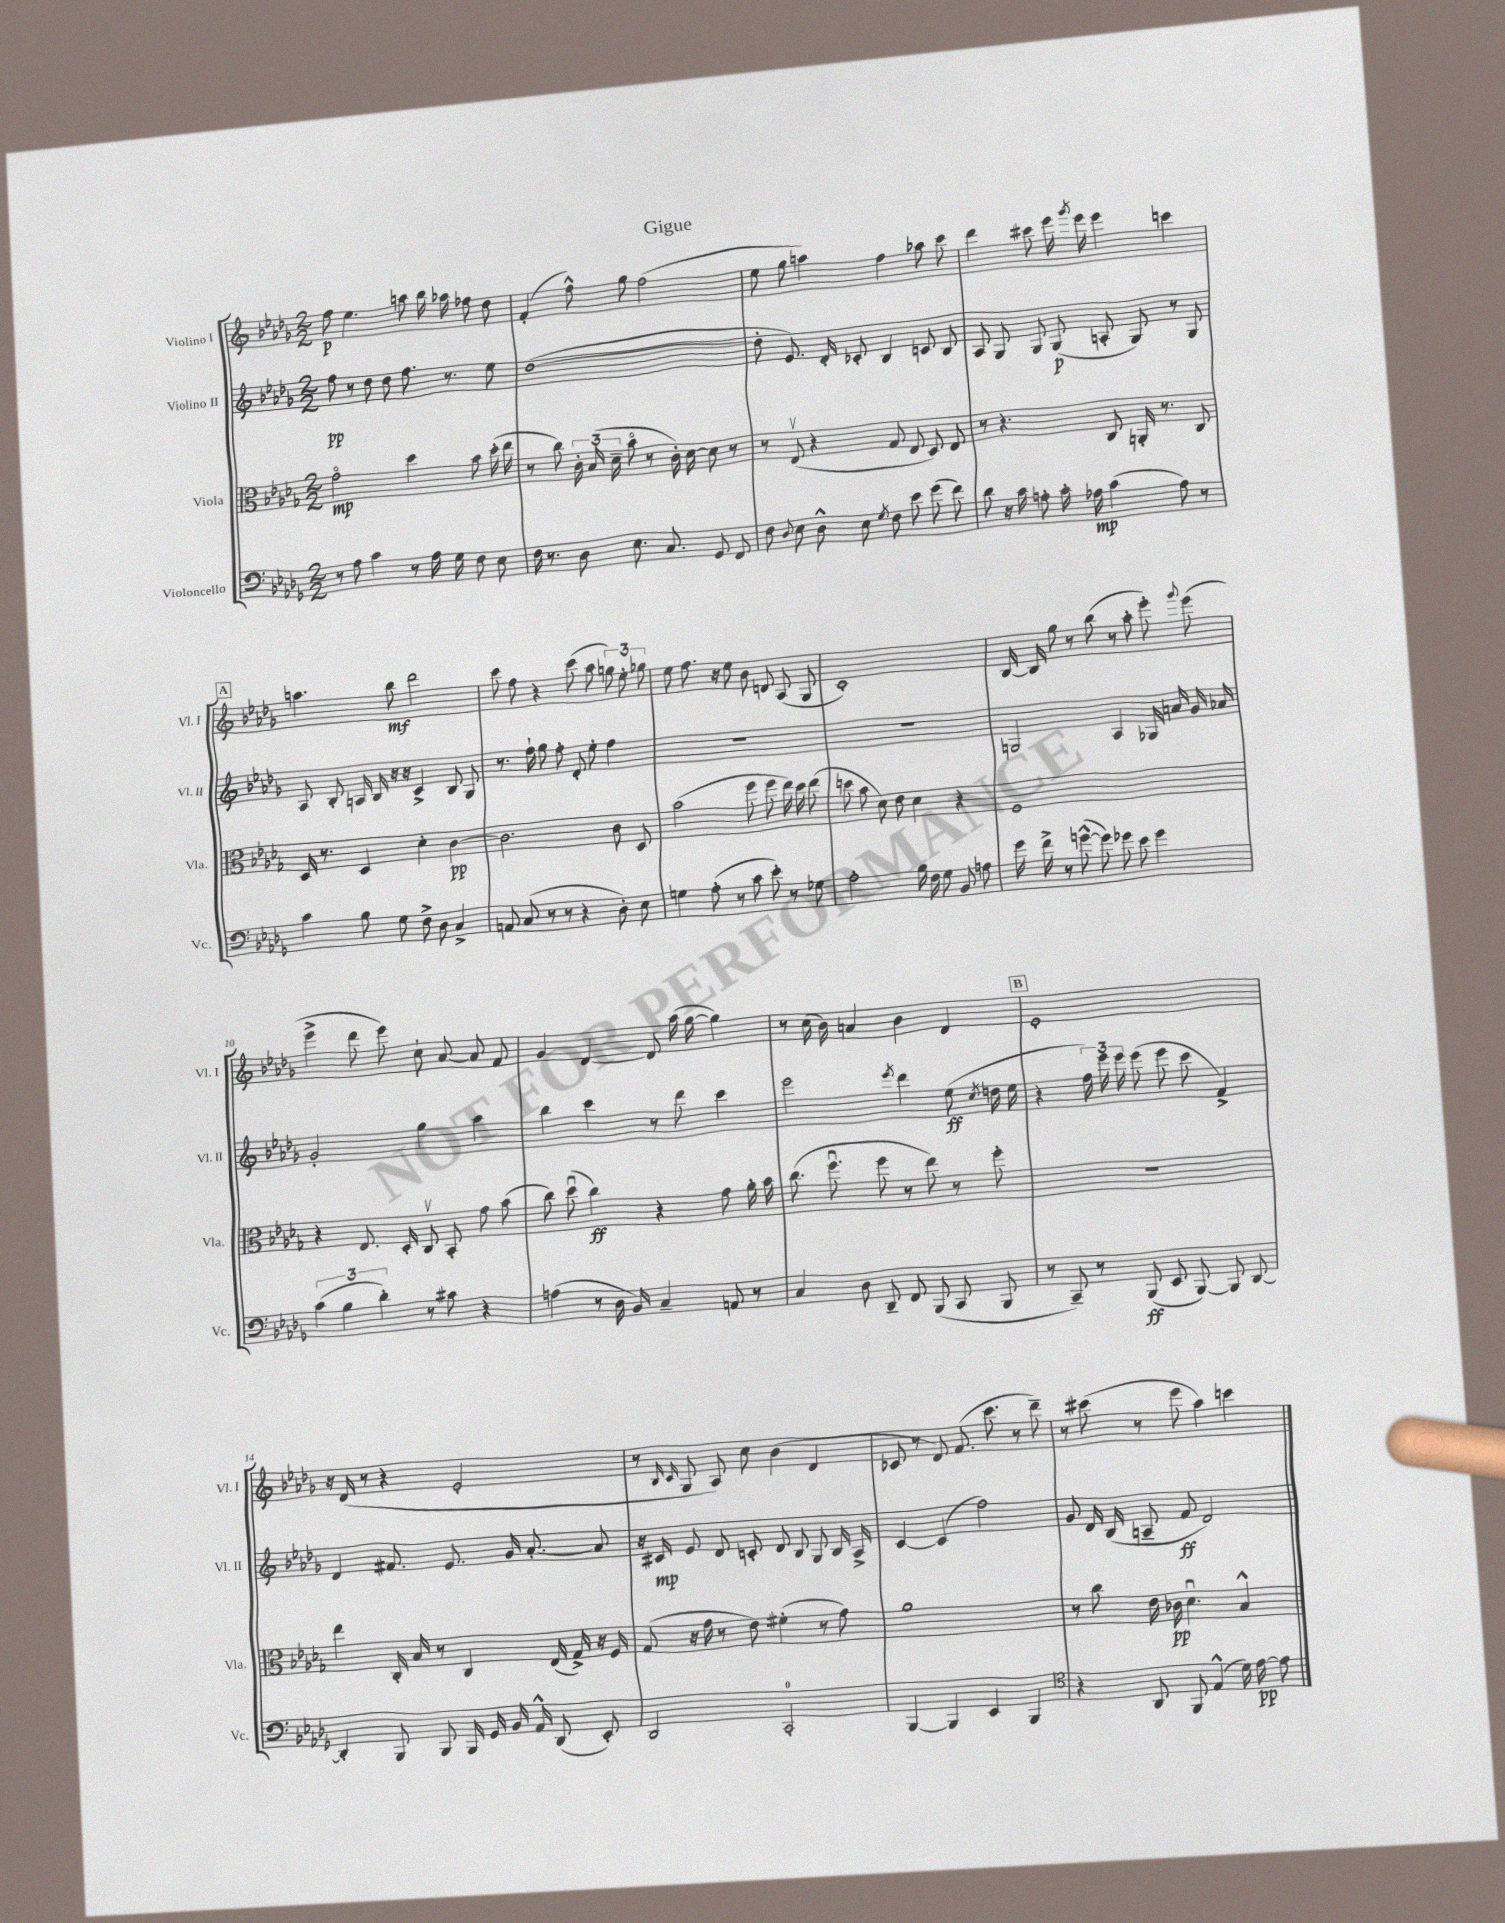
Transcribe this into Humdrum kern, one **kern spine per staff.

**kern	**kern	**kern	**kern
*staff4	*staff3	*staff2	*staff1
*clefF4	*clefC3	*clefG2	*clefG2
*k[b-e-a-d-g-]	*k[b-e-a-d-g-]	*k[b-e-a-d-g-]	*k[b-e-a-d-g-]
*M2/2	*M2/2	*M2/2	*M2/2
8r	2g-o\	8ff\	8ff\
8A-\	.	8r	4.ee-\
4c\	.	8dd-\	.
.	.	8dd-\	.
8r	4dd-\	8.ff\	8aa\
16A-\	.	.	16bb-\
16G-\	.	8.r	16aa-\
8F\	8b-\	.	8ff-\
8E-\	(16dd-'\	8ee-\	8dd-\
.	16ee-\	.	.
=	=	=	=
16F\	8r	([1dd-	(4f'/
8.r	.	.	.
.	8cc\)	.	.
8D-\	24c'\	.	8ff^^\)
.	(24B-/	.	.
.	24d-~\	.	.
8.E-\	8b-o\	.	8gg-\
.	8r	.	(2ff\
8.C/	.	.	.
.	16c'\)	.	.
.	[16d-\	.	.
8GG-/	8d-\]	.	.
8FF/	8r	.	.
=	=	=	=
8F\	8r	8dd-'\]	8ee-\
8qqD-/	.	.	.
8E-\	(8E-v/	8.e-/)	8gg-\
8D-^^\	4r	.	4aa\)
.	.	16d-'/	.
8E-\	.	8c-'/	.
8qG-/	.	.	.
8F\	8G-/	4B-/	4ff\
8e-\	8E-/	.	.
(8g-\	8D-/)	8c/	8aa-\
8f\)	8E-/	8B-/	8ccc\
=	=	=	=
8d-\	8r	8A-/	4ddd-\
16r	4.r	8G-/	.
16c\	.	.	.
8A'\	.	8G-/	8ccc#\
16c'\	.	(8G-/	16eee-\
.	.	.	8qggg-/
16A-\	.	.	16eee-\
(4c\	8C/	8A'/	4eee-\
.	16AA'/	8G-/)	.
.	8.r	.	.
8A-\)	.	8r	4ccc\
8r	8C/	8G-/	.
=	=	=	=
4c\	16D-/	8A-/	4.aa\
.	8.r	.	.
.	.	8B-'/	.
8B-\	4D-/	16A/	.
.	.	16B-/	.
8G-\	.	16r	8bb-\
.	.	16r	.
8F^\	4d-'\	4c^/	2ddd-\
8D-\	.	.	.
4C^/	[4c\	8B-/	.
.	.	8G-/	.
=	=	=	=
8AA/	2.c\]	8.r	8ccc\
(8C/	.	.	8ff\
.	.	16ff`\	.
8r	.	8gg-\	4r
8r	.	8ff'\	.
4r	.	8d-'/	(8ccc\
.	.	8ee-'\	8aa-\
8D-'\)	8c\	4ff\	12gg\)
.	.	.	12ee-'\
8E-\	8D-/	.	.
.	.	.	12gg-\
=	=	=	=
4G\	(2b-\	1r	8ee-\
.	.	.	8.ff\
(8A-'\	.	.	.
.	.	.	16r
8r	.	.	8ee-\
8c\	8ff\	.	8b-\
8e-'\)	8ff\	.	8d/
8r	16ee-\)	.	(8A-/
.	16dd-\	.	.
8G-\	(8ee-\	.	8G-/
=	=	=	=
2A-'\	8dd\	1r	1c')
.	8b-\	.	.
.	8d-\)	.	.
.	8e-\	.	.
16B-\	4d-\	.	.
16F\	.	.	.
8G-\	.	.	.
8BB-/	4r	.	.
8A\	.	.	.
=	=	=	=
16g-\	1F	2G/	[16B-/
16f^\	.	.	16B-/]
8r	.	.	8gg-\
([8g^^\	.	.	8r
8g\])	.	.	(8bb-\
8g-\	.	4A-/	8r
8e-\	.	.	8aa-'\
4g-\	.	16G-/	8eee-'\)
.	.	16a/	.
.	.	.	8qqggg-/
.	.	16g-/	(8eee-\
.	.	16a-/	.
=	=	=	=
(6c\	4r	2g-'/	4eee-^\
6B-\	.	.	.
.	8.E-/	.	8ddd-\
6d-'\)	.	.	.
.	.	.	8eee-\)
.	16D-'/	.	.
8r	8Cv/	4gg-\	8cc`\
8c#\	8BB-'/	.	[8a-/
4r	8g-\	4aa-\	8a-/]
.	(8b-\	.	8f/
=	=	=	=
(4A\	8cc\)	4bb-\	4g-/
.	(8dd-u\	.	.
8r	4cc\)	4ccc\	[4d-/
16D-\	.	.	.
16BB-/)	.	.	.
4C~/	4r	8r	8d-/]
.	.	8ddd-\	(16aa-\
.	.	.	[16gg-\
8AA/	8g-\	4ccc\	4gg-\])
8r	16a-'\	.	.
.	16b-\	.	.
=	=	=	=
4C/	(8.cc\	2eee-\	8r
.	.	.	(16cc\
.	8.ffu\	.	16b-\)
8D-\	.	.	4a/
8DD-~/	8ff\	.	.
.	.	8qeee-/	.
8FF/	8r	4ddd-\	4b-\
(8BBB-/	8ee-\)	.	.
8CC/	8r	(8ee-\	4d-/
.	.	8qcc/	.
8BBB-/	8ff'\	16dd\	.
.	.	16ee-\	.
=	=	=	=
8r	1r	4r	1e-'
8CC~/)	.	.	.
8r	.	24ff\)	.
.	.	24eee-\	.
.	.	24eee-\	.
(8BBB-/	.	(8eee-\	.
8EE-/	.	8eee-\	.
[8BBB-/)	.	8ccc\	.
8BBB-/]	.	4f^/)	.
[8DD-/	.	.	.
=	=	=	=
4DD-'/]	4ee-\	4d-/	16r
.	.	.	(16d-/
.	.	.	8r
8BBB-/	16C'/	8.f#/	4r
.	16B-/	.	.
8BBB-/	8r	.	.
.	.	8.e-/	.
16BBB-/	4C/	.	2e-'/
16GG-/	.	.	.
16BB-/	.	16g-/	.
16AA-^^/	.	[8.a-'/	.
(8DD-/	(16E-/	.	.
.	16G-^/)	.	.
8EE-'/)	16r	8a-/]	.
.	16F/	.	.
=	=	=	=
2DD-/	(8G-/	16r	8r
.	.	16c#/	.
.	.	.	16qqB-/
.	.	.	16qqc/
.	16r	8e-/	8G-/
.	16g-\	.	.
.	8r	8d-/	8A-/)
.	8e-\)	8c'/	8cc\
2CC'/	(4f#'\	8d-/	(4b-\
.	.	8B-/	.
.	8r	8G-/	4d-/
.	8g-\)	16B-/	.
.	.	16A-^/	.
=	=	=	=
[4BBB-/	1a-	[4c/	8c-/
.	.	.	8r
4BBB-/]	.	(4c/]	8d-/)
.	.	.	(8.f/
4EE-/	.	2ff\)	.
.	.	.	8.ccc\
4BBB-/	.	.	8r
.	.	.	8ddd-~\)
=	=	=	=
*clefC4	*	*	*
4r	8r	8g-/	8r
.	8cc\	16d-/	(8ccc#\
.	.	(16B-/	.
8AA-/	16e-\	8A~/	8r
.	16c-\	.	.
8FF/	4.d-u\	8f/	8eee-\
(4E-^^/	.	2d-/)	4aa-\)
16d-\)	4B-^^/	.	4ccc\
[16e-\	.	.	.
8e-\]	.	.	.
==	==	==	==
*-	*-	*-	*-
